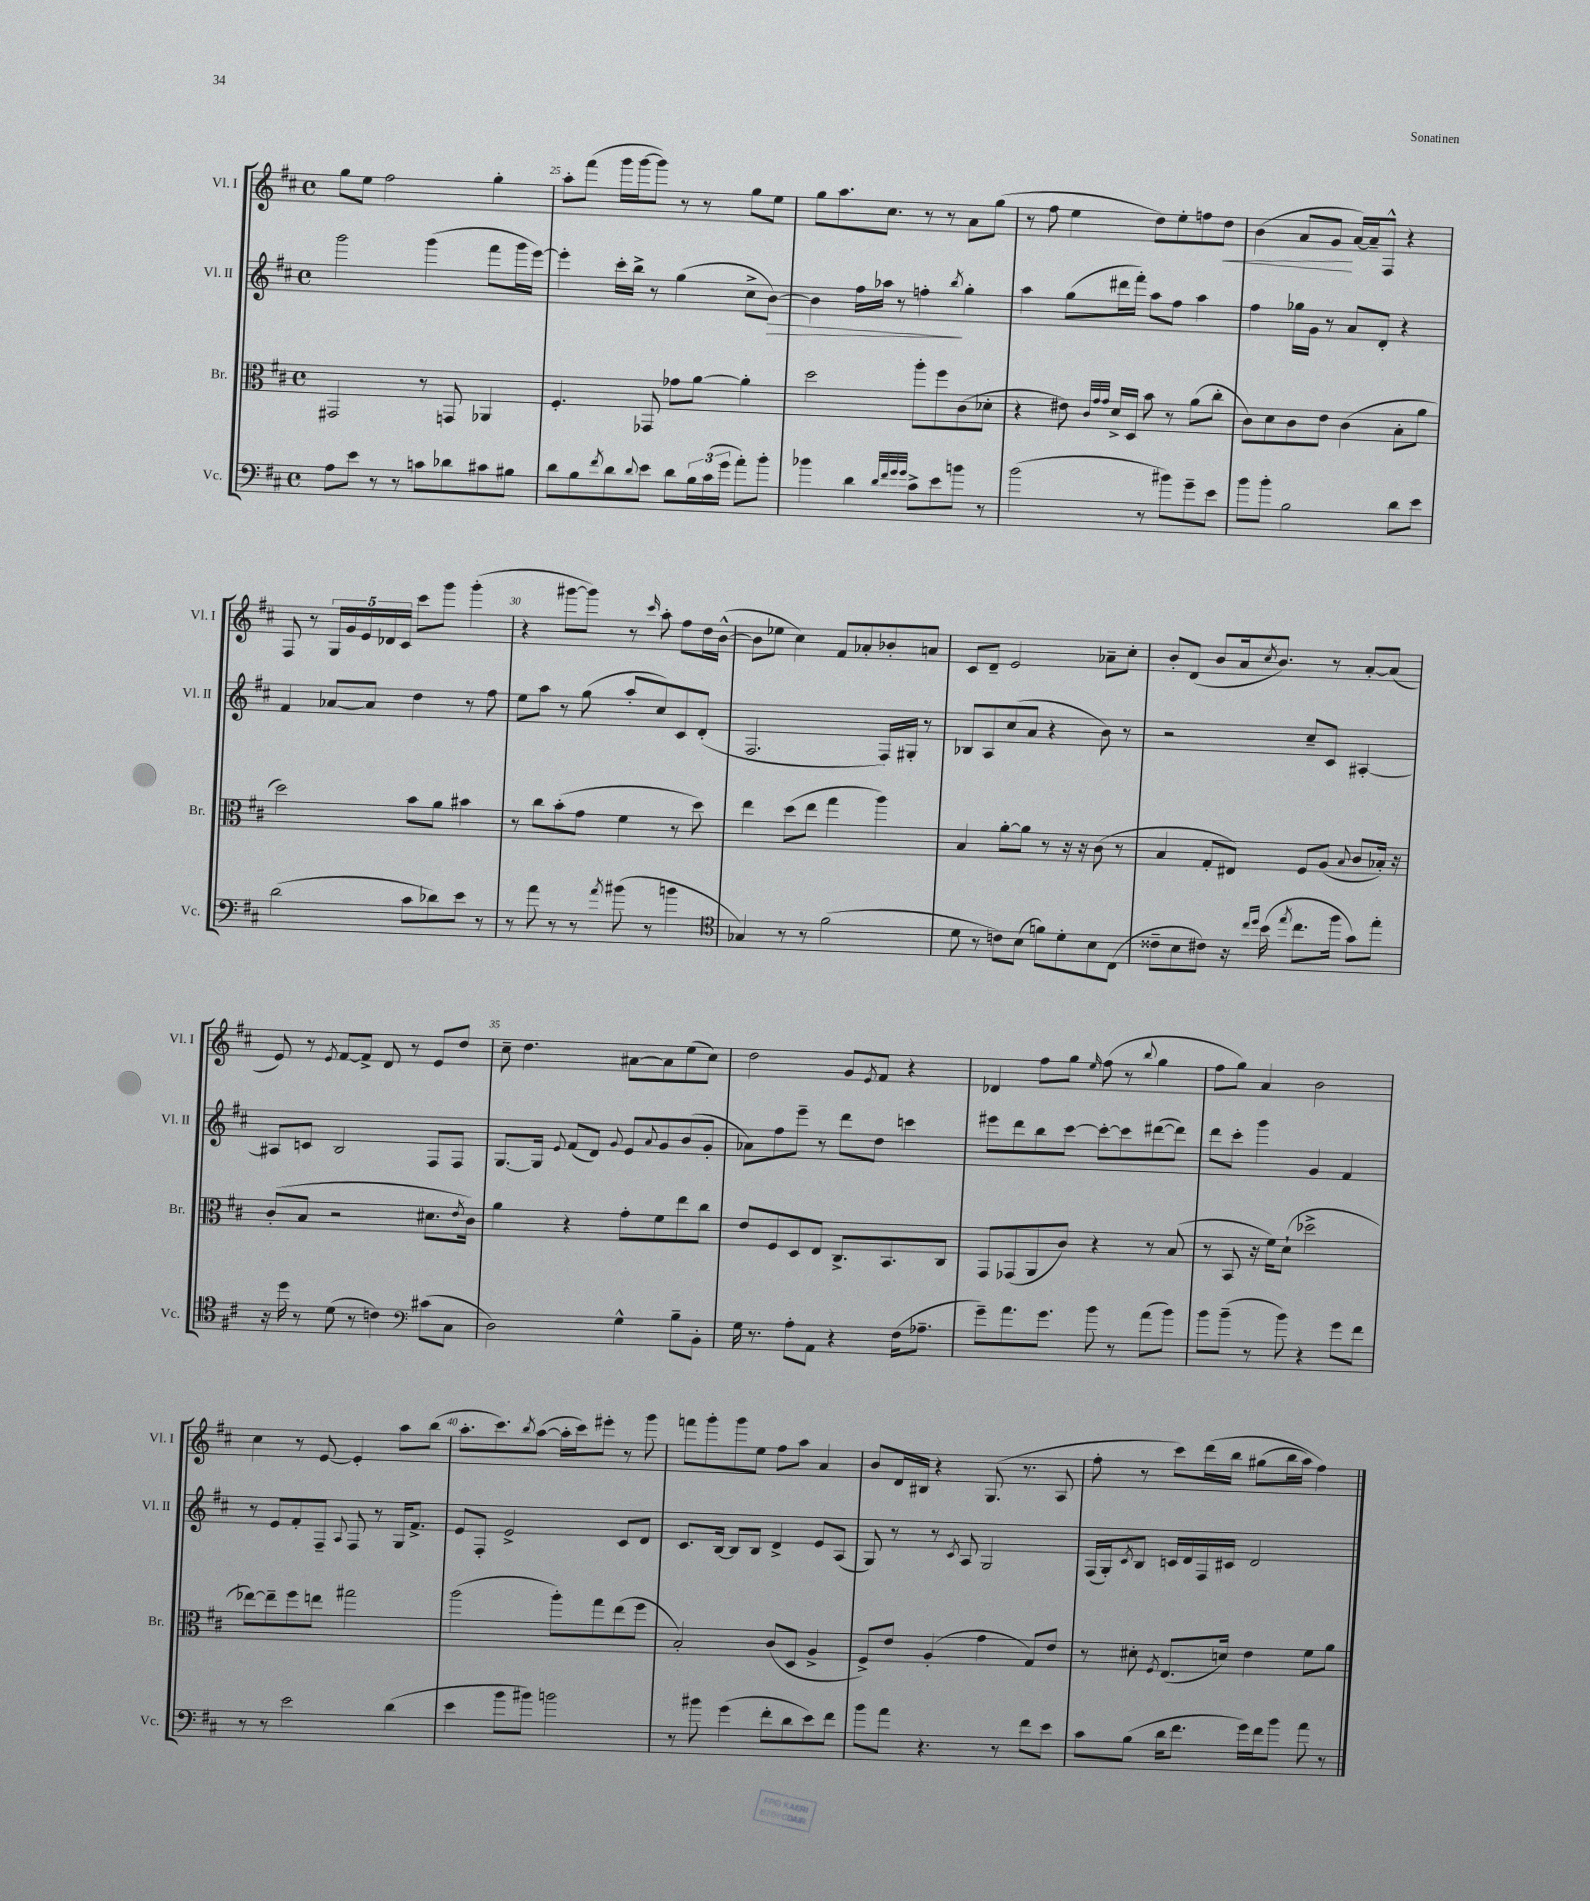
<<
\new StaffGroup <<
\new Staff = "s0" \with { instrumentName = "Vl. I" shortInstrumentName = "Vl. I" } {
    \clef treble \key d \major \defaultTimeSignature \time 4/4
    g''8 e''8 fis''2 g''4-. |
    a''8-. fis'''8( g'''16 g'''16~ g'''8) r8 r8 g''8 e''8 |
    g''8 a''8. cis''8. r8 r8 a'8 g''8( |
    r8 fis''8 e''4 d''8) e''8-. f''8 d''8\< |
    b'4( a'8 g'8\! a'16~) a'16-- fis8-^ r4 |
    fis8 r8 \tuplet 5/4 { g16 g'16 e'16 des'16 cis'16 } cis'''8 g'''8 g'''4-.( |
    r4 gis'''8~ gis'''8) r8 \grace { cis'''16 } a''8-. fis''8 d''16 b'16~-^( |
    b'8 ees''8 cis''4) fis'8 aes'8-. bes'8-. a'8 |
    cis'8 d'8-- e'2 aes'8-- cis''8-. |
    b'8-. d'8( b'8 a'16 \acciaccatura { cis''8 } b'8.) r8 a'8~-. a'8( |
    e'8) r8 \acciaccatura { e'8 } fis'8~ fis'8-> d'8 r8 e'8 d''8 |
    cis''8-- d''4. ais'8~ ais'8 e''8( cis''8) |
    d''2 g'8 \acciaccatura { e'8 } fis'8 r4 |
    des'4 fis''8 g''8 \grace { e''16 } fis''8( r8 \appoggiatura { b''8 } g''4 |
    fis''8 g''8) a'4 b'2 |
    cis''4 r8 e'8~ e'4-. a''8 b''8( |
    a''8.-. cis'''8.) \acciaccatura { b''8 } a''8~( a''16-. cis'''16) eis'''8-. r8 g'''8 |
    f'''8 g'''8-. g'''8 e''8 fis''8 a''8 a'4 |
    b'8 d'16 bis16 r4 g8.( r8. a8 |
    fis''8-. r8 cis'''8) d'''16\( b''16 gis''8( b''16 a''16) fis''4\) \bar "|." |
}
\new Staff = "s1" \with { instrumentName = "Vl. II" shortInstrumentName = "Vl. II" } {
    \clef treble \key d \major \defaultTimeSignature \time 4/4
    g'''2 g'''4( fis'''8 g'''16 e'''16~) |
    e'''4-. cis'''16-. b''16-> r8 g''4( cis''8-> b'8~\>) |
    b'4 fis''16 aes''16 r8 f''4-.\! \acciaccatura { b''8 } g''4-. |
    a''4 g''8( dis'''16 fis'''16-.) a''8 fis''8 a''4 |
    fis''4 ges''16 g'16 r8 a'8 d'8-. r4 |
    fis'4 aes'8~ aes'8 d''4 r8 fis''8 |
    e''8 a''8 r8 g''8( a''8-. cis''8) cis'8 d'8-.( |
    fis2. fis16) gis16-. r8 |
    bes8 a8 cis''8( a'8 r4 b'8) r8 |
    r2 cis''8-- cis'8 ais4~-. |
    ais8 c'8 b2 fis8 fis8 |
    g8.~ g16 \appoggiatura { e'8 } fis'8( d'8) \appoggiatura { g'8 } e'8 \appoggiatura { a'8 } g'8 b'8( g'8-. |
    aes'8) fis''8 e'''8-- r8 d'''8 d''8 c'''4 |
    eis'''8 d'''8 b''8 cis'''8~ cis'''8~-. cis'''8 dis'''8~( dis'''8) |
    d'''8 cis'''8-. g'''4 g'4 fis'4 |
    r8 e'8 fis'8-. fis8-- \appoggiatura { a8 } fis8 r8 g16 fis'8.-> |
    e'8 fis8-. e'2-> cis'8 d'8 |
    cis'8. b16~ b8 b8 d'4-> e'8 a8( |
    g8) r8 r8 \acciaccatura { cis'8 } a8 g2 |
    fis16( g16-.) \acciaccatura { cis'8 } b8 c'16 d'16 fis16 cis'16 d'2 \bar "|." |
}
\new Staff = "s2" \with { instrumentName = "Br." shortInstrumentName = "Br." } {
    \clef alto \key d \major \defaultTimeSignature \time 4/4
    gis,2 r8 g,8 aes,4 |
    fis4.-. ges,8 ges'8 a'8~ a'4-. |
    d''2 a''8-. fis''8 cis'8( des'8-. |
    r4 eis'8) \grace { cis'32 g'32 g'32 } d'16-> d16 b'8 r8 a'8( cis''8-. |
    cis'8) d'8 cis'8 e'8 cis'4( b8-. a'8 |
    d''2) b'8 a'8 bis'4 |
    r8 cis''8 b'8-.( g'8 fis'4 r8 d''8) |
    e''4 d''8( e''8 g''4 a''4) |
    b4 a'8~-. a'8 r8 r16 r16 cis'8( r8 |
    b4 g8-. eis8) fis8 a8( \appoggiatura { b8 } cis'8 bes16-.) r16 |
    cis'8-.( b8 r2 dis'8. \acciaccatura { e'8 } cis'16) |
    a'4 r4 g'8-. fis'8 e''8 cis''8 |
    e'8 fis8 d8 e8 cis8.-> b,8. cis8 |
    g,8 ges,8( a,8 cis'8) r4 r8 b8( |
    r8 b,8 r16 fis'16) d'8-!( des''2-> |
    ees''8~) ees''8-- fis''8 e''8 gis''2 |
    a''2( a''8-.) g''8 e''8( fis''8 |
    b2-.) cis'8( d8 a4-> |
    fis8->) e'8 a4-.( g'4 g8) e'8 |
    r8 dis'8-. \acciaccatura { fis8 } e8.( d'16) e'4 fis'8 a'8 \bar "|." |
}
\new Staff = "s3" \with { instrumentName = "Vc." shortInstrumentName = "Vc." } {
    \clef bass \key d \major \defaultTimeSignature \time 4/4
    a8 e'8 r8 r8 c'8 des'8 cis'8 bis8 |
    d'8 b8 \acciaccatura { fis'8 } d'8 \appoggiatura { d'8 } e'8 d'8 \tuplet 3/2 { b16 cis'16( g'16 } a'8-.) b'8-. |
    bes'4 d'4 \grace { d'32 fis'32 g'32 g'32 } cis'8-> e'8 b'8 r8 |
    b'2( r8 bis'8) g'8-- e'8 |
    b'8 b'8-. b2 d'8 e'8 |
    d'2( cis'8 des'8) e'8 r8 |
    r8 a'8 r8 r8 \acciaccatura { a'8 } bis'8( r8 b'4 |
    \clef tenor ges4) r8 r8 fis'2( |
    d'8 r8 c'8) b8( f'8) d'8-. b8 cis8( |
    cisis'8-- b8 cis'8) r16 \grace { cis''16 d''16 } b'16( \acciaccatura { e''8 } cis''8. fis''16 g'8) e''8-. |
    r16 d''16 r8 d'8( r8 c'4) \clef bass cis'8( cis8 |
    d2) g4-^ b8-- b,8-. |
    g16 r8. a8-. a,8 r4 fis16( aes8.-- |
    g'8--) a'8. g'8. b'8 r8 a'8( b'8) |
    b'8 b'8--( r8 b'8) r4 g'8 fis'8 |
    r8 r8 e'2 d'4( |
    e'4 b'8 bis'8) b'2 |
    r8 bis'8 g'4( fis'8-. d'8 e'8) fis'8 |
    b'8 a'8 r4. r8 fis'8 e'8 |
    cis'8 b8( d'16 fis'8. g'16) fis'16 b'8 a'8 r8 \bar "|." |
}
>>
>>
\layout { \context { \Score currentBarNumber = #24 \override BarNumber.break-visibility = ##(#f #t #t) barNumberVisibility = #(every-nth-bar-number-visible 5) } }
